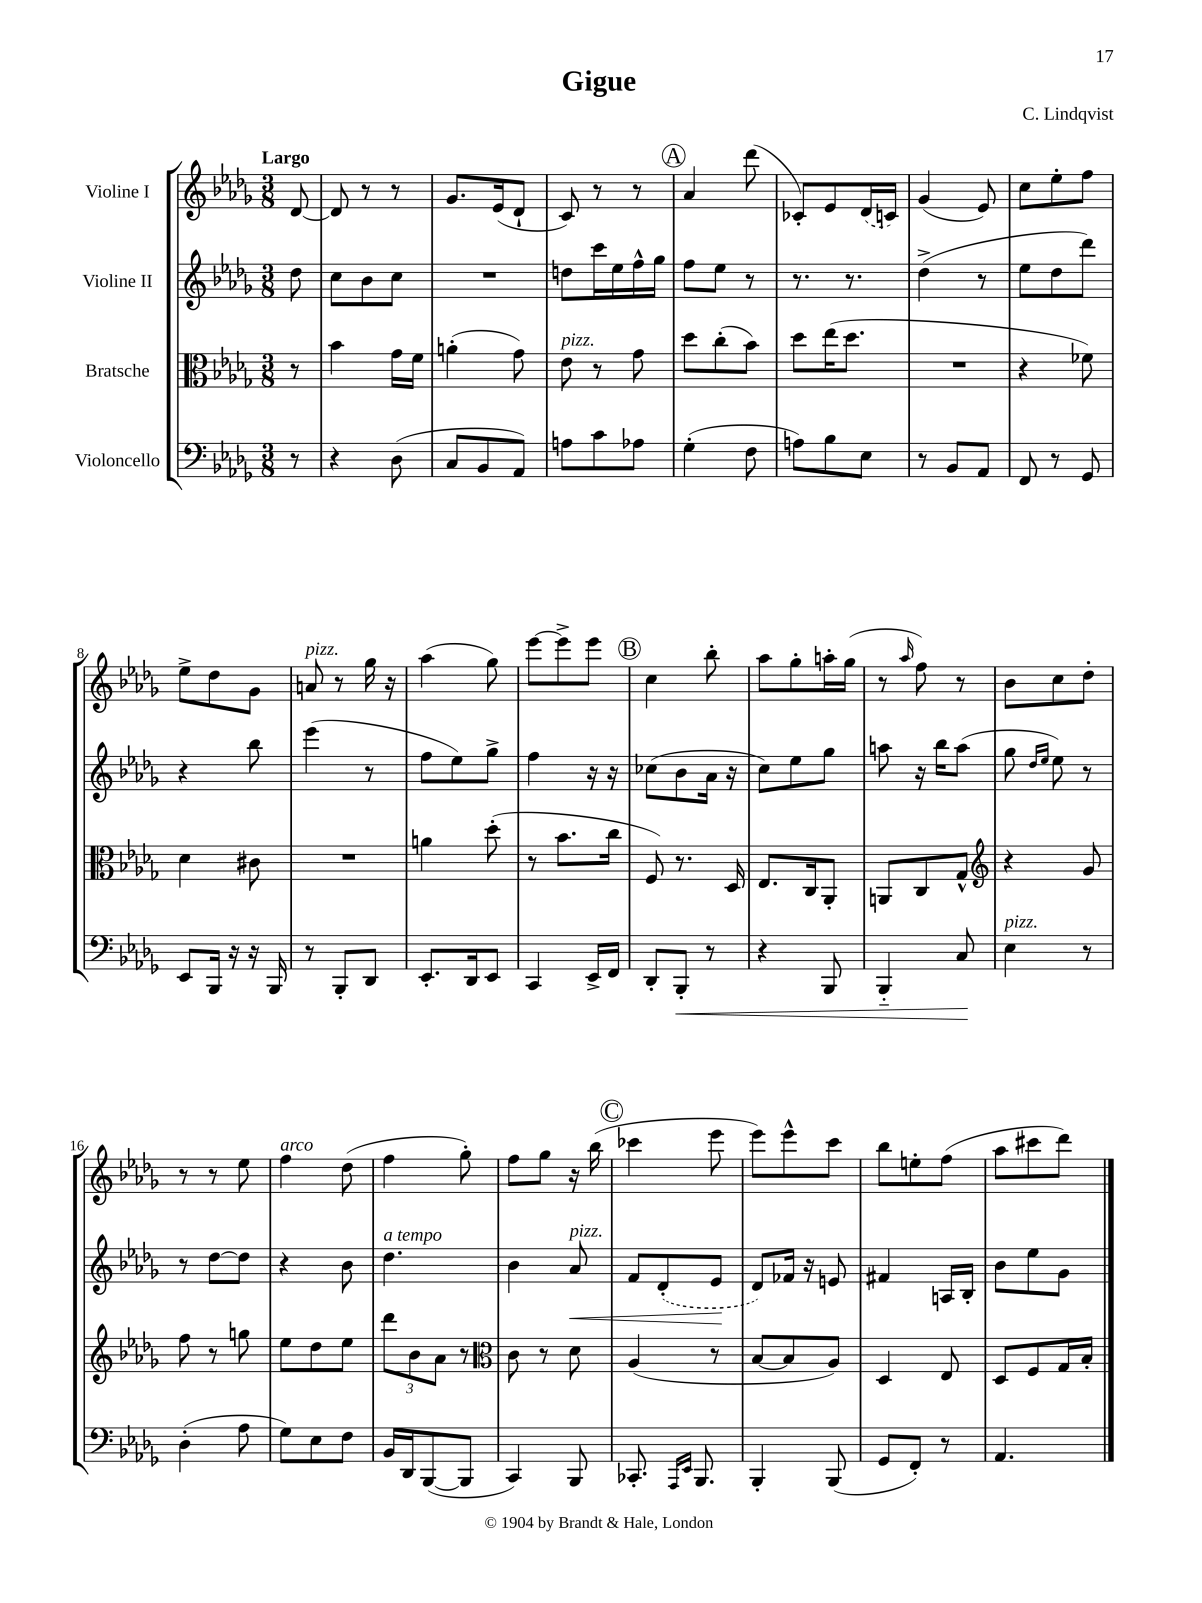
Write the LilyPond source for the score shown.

\header { title = "Gigue" composer = "C. Lindqvist" }
<<
\new StaffGroup <<
\new Staff = "s0" \with { instrumentName = "Violine I" } {
    \clef treble \key des \major \numericTimeSignature \time 3/8 \partial 8 \tempo "Largo"
    des'8~ |
    des'8 r8 r8 |
    ges'8. ees'16( des'8-! |
    c'8) r8 r8 |
    \mark \markup { \circle "A" } aes'4 des'''8( |
    ces'8-.) ees'8 \once \slurDashed des'16( c'16) |
    ges'4( ees'8) |
    c''8 ees''8-. f''8 |
    ees''8-> des''8 ges'8 |
    a'8^\markup { \italic "pizz." } r8 ges''16 r16 |
    aes''4( ges''8) |
    ees'''8~ ees'''8-> ees'''8 |
    \mark \markup { \circle "B" } c''4 bes''8-. |
    aes''8 ges''8-. a''16-. ges''16( |
    r8 \grace { aes''16 } f''8) r8 |
    bes'8 c''8 des''8-. |
    r8 r8 ees''8 |
    f''4^\markup { \italic "arco" } des''8( |
    f''4 ges''8-.) |
    f''8 ges''8 r16 bes''16( |
    \mark \markup { \circle "C" } ces'''4 ees'''8 |
    ees'''8) ees'''8-^ c'''8 |
    bes''8 e''8-. f''8( |
    aes''8 cis'''8 des'''8) \bar "|." |
}
\new Staff = "s1" \with { instrumentName = "Violine II" } {
    \clef treble \key des \major \numericTimeSignature \time 3/8 \partial 8
    des''8 |
    c''8 bes'8 c''8 |
    R4. |
    d''8 c'''16 ees''16 f''16-^ ges''16 |
    \mark \markup { \circle "A" } f''8 ees''8 r8 |
    r8. r8. |
    des''4->( r8 |
    ees''8 des''8 des'''8) |
    r4 bes''8 |
    ees'''4( r8 |
    f''8 ees''8) ges''8-> |
    f''4 r16 r16 |
    \mark \markup { \circle "B" } ces''8( bes'8 aes'16 r16 |
    c''8) ees''8 ges''8 |
    a''8 r16 bes''16 a''8( |
    ges''8 \grace { des''16 ees''16 } ees''8) r8 |
    r8 des''8~ des''8 |
    r4 bes'8 |
    des''4.^\markup { \italic "a tempo" } |
    bes'4 aes'8\<^\markup { \italic "pizz." } |
    \mark \markup { \circle "C" } f'8 \once \slurDashed des'8-.( ees'8\! |
    des'8) fes'16 r16 e'8 |
    fis'4 a16 bes16-. |
    bes'8 ees''8 ges'8 \bar "|." |
}
\new Staff = "s2" \with { instrumentName = "Bratsche" } {
    \clef alto \key des \major \numericTimeSignature \time 3/8 \partial 8
    r8 |
    bes'4 ges'16 f'16 |
    a'4-.( ges'8) |
    ees'8^\markup { \italic "pizz." } r8 ges'8 |
    \mark \markup { \circle "A" } des''8 c''8-.( bes'8) |
    des''8 ees''16( des''8. |
    R4. |
    r4 fes'8) |
    des'4 cis'8 |
    R4. |
    a'4 des''8-.( |
    r8 bes'8. c''16 |
    \mark \markup { \circle "B" } f8) r8. des16 |
    ees8. c16 aes,8-. |
    a,8 c8 ges8-^ |
    \clef treble r4 ges'8 |
    f''8 r8 g''8 |
    ees''8 des''8 ees''8 |
    \tuplet 3/2 { des'''8 bes'8 aes'8 } r8 |
    \clef alto c'8 r8 des'8 |
    \mark \markup { \circle "C" } aes4( r8 |
    bes8~ bes8 aes8) |
    des4 ees8 |
    des8 f8 ges16 bes16-. \bar "|." |
}
\new Staff = "s3" \with { instrumentName = "Violoncello" } {
    \clef bass \key des \major \numericTimeSignature \time 3/8 \partial 8
    r8 |
    r4 des8( |
    c8 bes,8 aes,8) |
    a8 c'8 aes8 |
    \mark \markup { \circle "A" } ges4-.( f8 |
    a8) bes8 ees8 |
    r8 bes,8 aes,8 |
    f,8 r8 ges,8 |
    ees,8 bes,,16 r16 r16 bes,,16 |
    r8 bes,,8-. des,8 |
    ees,8.-. des,16 ees,8 |
    c,4 ees,16-> f,16 |
    \mark \markup { \circle "B" } des,8-. bes,,8-.\< r8 |
    r4 bes,,8 |
    bes,,4-_ c8\! |
    ees4^\markup { \italic "pizz." } r8 |
    des4-.( aes8 |
    ges8) ees8 f8 |
    bes,16 des,16 bes,,8~( bes,,8 |
    c,4) bes,,8 |
    \mark \markup { \circle "C" } ces,8.-. \grace { aes,,16 ees,16 } bes,,8. |
    bes,,4-. bes,,8( |
    ges,8 f,8-.) r8 |
    aes,4. \bar "|." |
}
>>
>>
